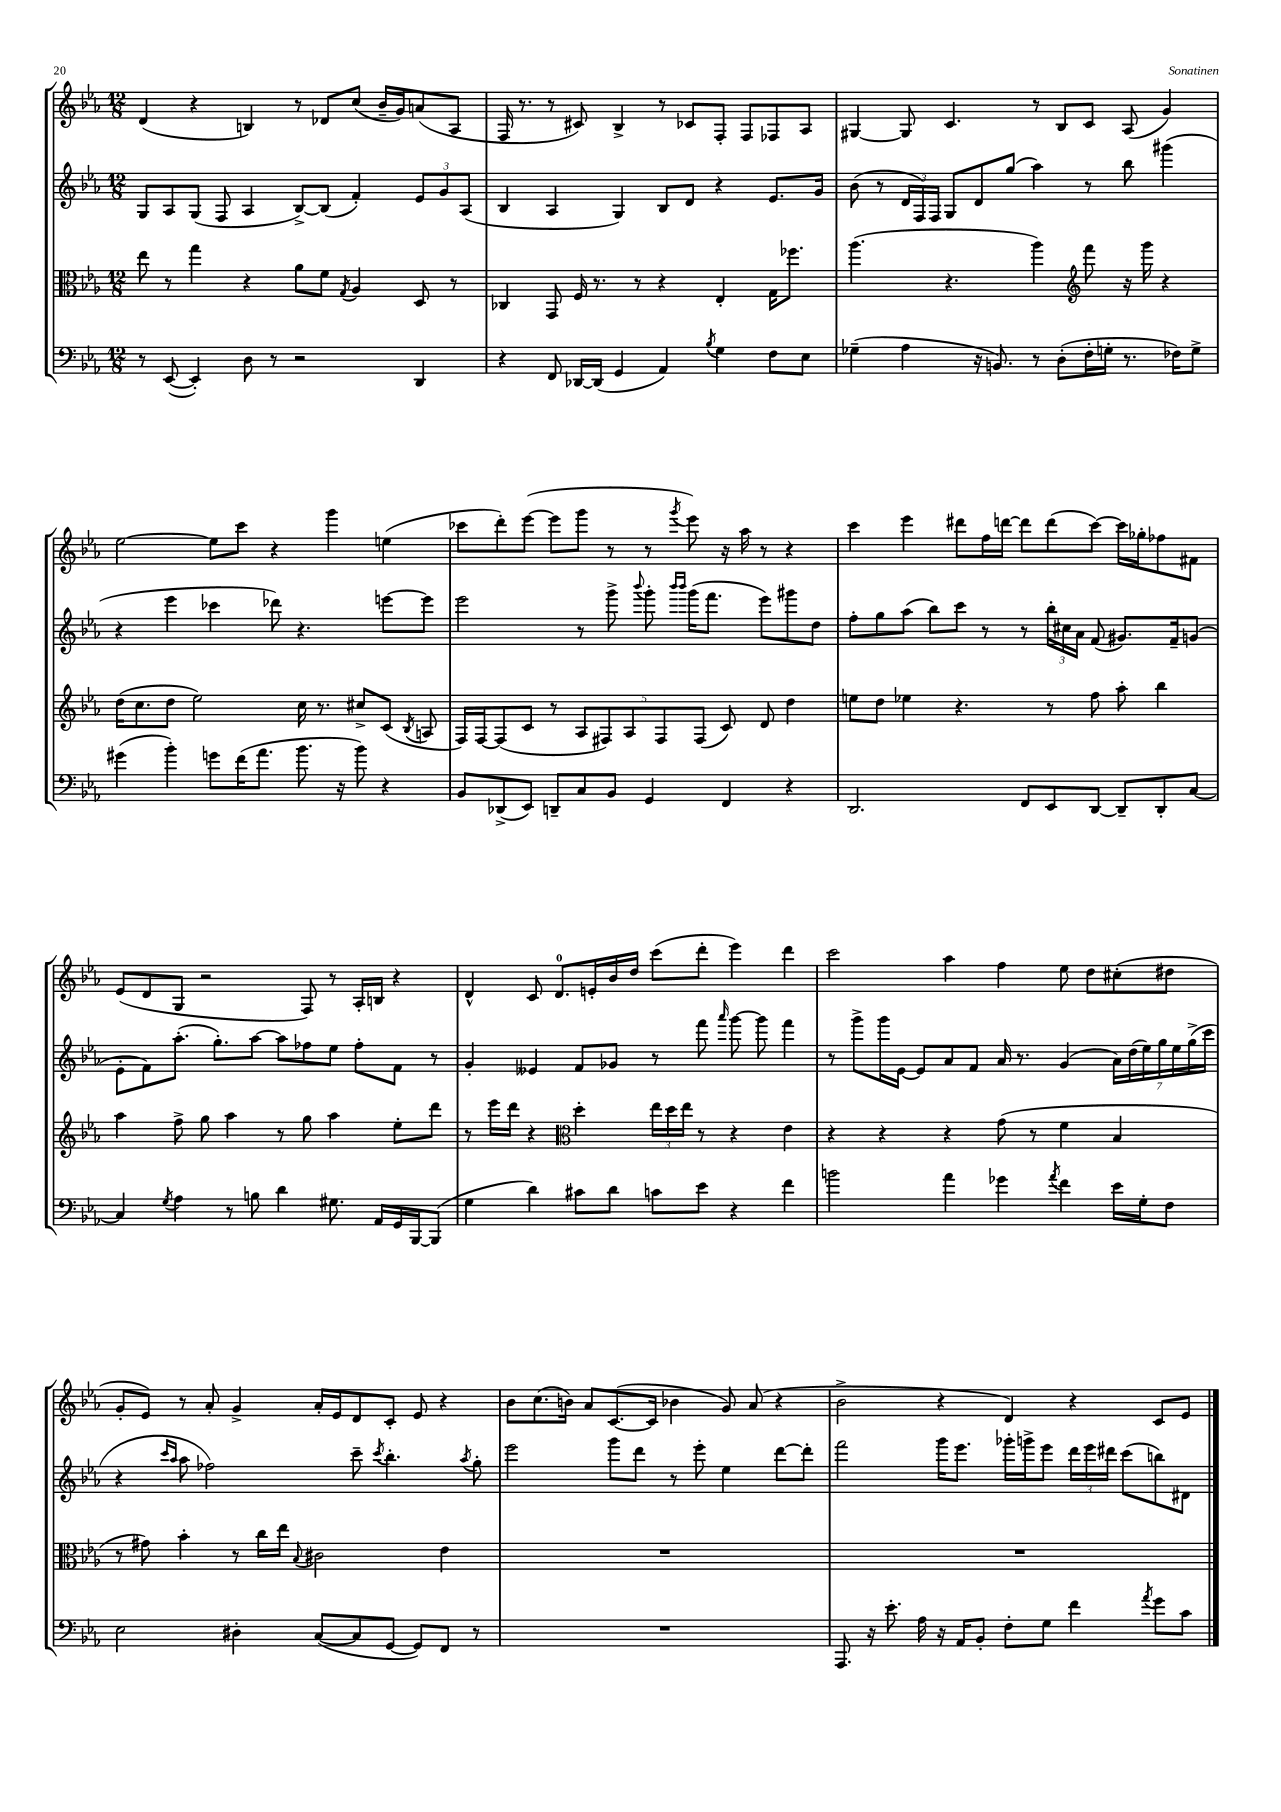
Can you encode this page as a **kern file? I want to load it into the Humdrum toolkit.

**kern	**kern	**kern	**kern
*part4	*part3	*part2	*part1
*staff4	*staff3	*staff2	*staff1
*clefF4	*clefC3	*clefG2	*clefG2
*k[b-e-a-]	*k[b-e-a-]	*k[b-e-a-]	*k[b-e-a-]
*M12/8	*M12/8	*M12/8	*M12/8
=49	=49	=49	=49
8r	8ee-\	8G/L	(4d/
([8EE-/	8r	8A-/	.
4EE-'/])	4gg\	(8G/J	4r
.	.	8F/	.
8D\	4r	4A-/	4Bn/)
8r	.	.	.
2r	8a-\L	[8B-^/L)	8r
.	8f\J	(8B-/J]	8d-X/L
.	8qG/	.	.
.	4A-/	4f'/)	(8cc/J
.	.	.	16b-~/LL
.	.	.	16g/J)
4DD/	8D/	12e-/L	(8an/
.	.	12g/	.
.	8r	.	8A-/J
.	.	(12A-/J	.
=50	=50	=50	=50
4r	4C-X/	4B-/	16F/
.	.	.	8.r
8FF/	8GG/	4A-/	8r
[16DD-X/LL	16F/	.	8c#X/)
(16DD-/JJ]	8.r	.	.
4GG/	.	4G/)	4B-^/
.	8r	.	.
4AA-/)	4r	8B-/L	8r
.	.	8d/J	8c-X/L
8qB-/	.	.	.
4G\	4E-'/	4r	8F'/J
.	.	.	8F/L
8F\L	16G\KL	8.e-/L	8F-X/
.	8.ff-X\J	.	.
8E-\J	.	.	8A-/J
.	.	16g/Jk	.
=51	=51	=51	=51
(4G-X~\	(4.aa-\	(8b-\	[4G#X/
.	.	8r	.
4A-\	.	24d/LL	8G#/]
.	.	24F/)	.
.	.	24F/JJ	.
.	4.r	8G/L	4.c/
16r	.	8d/	.
8.BBn/)	.	.	.
.	.	(8gg/J	.
8r	4aa-\)	4aa-\)	8r
(8D'\L	.	.	8B-/L
*	*clefG2	*	*
16F'\L	8fff\	8r	8c/J
16Gn'\JJ	.	.	.
8.r	16r	8bb-\	(8A-/
.	16ggg\	.	.
.	4r	(4ggg#X\	4g/)
16F-X\KL)	.	.	.
8G^\J	.	.	.
!!LO:LB:g=z
=52	=52	=52	=52
(4g#X\	(16dd\KL	4r	[2ee-\
.	8.cc\	.	.
4b-'\)	8dd\J	4eee-\	.
.	2ee-\)	.	.
8gn\L	.	4ccc-X\	8ee-\L]
(16f\K	.	.	8ccc\J
8.a-\J	.	.	.
.	.	8ddd-X\)	4r
8.b-\	16cc\	4.r	.
.	8.r	.	.
.	.	.	4ggg\
16r	.	.	.
8b-\)	8cc#X^/L	.	.
4r	(8c/J	[8eeen\L	(4een\
.	8qB-/	.	.
.	8An/	8eee\J]	.
=53	=53	=53	=53
8BB-/L	16F/LL)	2eee-\	8ccc-X\L
.	[16F/J	.	.
(8DD-X^/	(8F/]	.	8ddd'\)
8EE-/J)	8c/J	.	([8eee-\J
8DDn~/L	8r	.	8eee-\L]
8C/	10A-/L	8r	8ggg\J
.	10F#X/)	.	.
8BB-/J	.	8ggg^\	8r
.	10A-/	.	.
.	.	8qqbbb-/	.
4GG/	.	8ggg'\	8r
.	10F#/	.	.
.	.	16qqbbb-/LL	.
.	.	16qqbbb-/JJ	8qggg/
.	.	(16ggg\KL	8eee-\)
.	(10F#/J	.	.
.	.	8.fff\J	.
4FF/	8c/)	.	16r
.	.	.	16aa-\
.	8d/	8eee-\L)	8r
4r	4dd\	8ggg#X\	4r
.	.	8dd\J	.
=54	=54	=54	=54
2.DD/	8een\L	8ff'\L	4ccc\
.	8dd\J	8gg\	.
.	4ee-X\	(8aa-\J	4eee-\
.	.	8bb-\L)	.
.	4.r	8ccc\J	8ddd#X\L
.	.	8r	16ff\L
.	.	.	[16dddn\JJ
8FF/L	.	8r	8ddd\L]
8EE-/	8r	24bb-'\LL	(8ddd\
.	.	24cc#X\	.
.	.	24a-\JJ	.
[8DD/J	8ff\	(8f/	[8ccc\J)
8DD~/L]	8aa-'\	8.g#X/L)	16ccc\LL]
.	.	.	16gg-X'\J
8DD'/	4bb-\	.	8ff-X\
.	.	16f~/k	.
[8C/J	.	(8gn/J	8f#X\J
!!LO:LB:g=z
=55	=55	=55	=55
4C/]	4aa-\	8e-'\L	(8e-/L
.	.	8f\)	8d/
8qG/	.	.	.
4A-\	8ff^\	(8.aa-'\J	8G/J
.	8gg\	.	2r
.	.	8.gg'\L)	.
8r	4aa-\	.	.
8Bn\	.	[8aa-\J	.
4d\	8r	8aa-\L]	.
.	8gg\	8ff-X\	8F/)
8.G#X\	4aa-\	8ee-\J	8r
.	.	8ff-'\L	16A-'/LL
16AA-/LL	.	.	16Bn/JJ
16GG/	8ee-'\L	8f\J	4r
[16BBB-/J	.	.	.
(8BBB-/J]	8ddd\J	8r	.
=56	=56	=56	=56
4G\	8r	4g'/	4d^^/
.	16eee-\LL	.	.
.	16ddd\JJ	.	.
4d\)	4r	4e--X/	8c/
.	.	.	8.d/L
*	*clefC3	*	*
8c#X\L	4dd'\	8f/L	.
.	.	.	16en'/L
8d\J	.	8g-X/J	16b-/
.	.	.	16dd/JJ
8cn\L	24ee-\LL	8r	(8ccc\L
.	24dd\	.	.
.	24ee-\JJ	.	.
8e-\J	8r	8fff\	8ddd'\J
.	.	16qqaaa-/	.
4r	4r	[8ggg\	4eee-\)
.	.	8ggg\]	.
4f\	4e-\	4fff\	4ddd\
=57	=57	=57	=57
2bn\	4r	8r	2ccc\
.	.	8ggg^\L	.
.	4r	16ggg\L	.
.	.	[16e-\JJ	.
.	.	8e-/L]	.
4a-\	4r	8a-/	4aa-\
.	.	8f/J	.
4g-X\	(8g\	16a-/	4ff\
.	.	8.r	.
.	8r	.	.
8qa-/	.	.	.
4f\	4f\	(4g/	8ee-\
.	.	.	8dd\L
16e-\LL	4B-/	28a-\LL)	(8cc#X'\
.	.	(28dd\	.
16G'\J	.	.	.
.	.	28ee-\)	.
.	.	28gg\	.
8F\J	.	.	8dd#X\J
.	.	28ee-\	.
.	.	(28gg^\	.
.	.	28ccc\JJ	.
!!LO:LB:g=z
=58	=58	=58	=58
2E-\	8r	4r	8g'/L
.	8g#X\)	.	8e-/J)
.	.	16qqccc/LL	.
.	.	16qqaa-/JJ	.
.	4b-'\	8aa-\	8r
.	.	2ff-X\)	8a-'/
4D#X'\	8r	.	4g^/
.	16cc\LL	.	.
.	16ee-\JJ	.	.
.	8qqB-/	.	.
([8C/L	2c#X\	.	16a-'/LL
.	.	.	16e-/J
8C/]	.	8ccc~\	8d/
.	.	8qccc/	.
[8GG/J	.	4.bb-'\	8c'/J
8GG/L])	.	.	8e-/
8FF/J	4e-\	.	4r
.	.	8qaa-/	.
8r	.	8gg'\	.
=59	=59	=59	=59
1.r	1.r	2eee-\	8b-\L
.	.	.	(8.cc\
.	.	.	16bn\Jk)
.	.	.	8a-/L
.	.	8ggg\L	([8.c/
.	.	8ddd\J	.
.	.	.	16c/Jk]
.	.	8r	4b-X\
.	.	8eee-'\	.
.	.	4ee-\	8g/)
.	.	.	(8a-/
.	.	[8ddd\L	4r
.	.	8ddd'\J]	.
=60	=60	=60	=60
8.AAA-/	1.r	2fff\	2b-^\
16r	.	.	.
8.e-'\	.	.	.
16A-\	.	.	.
16r	.	16ggg\KL	4r
16AA-/KL	.	8.eee-\J	.
8BB-'/J	.	.	.
8F'\L	.	16ggg-X'\LL	4d/)
.	.	16gggn^\J	.
8G\J	.	8eee-\J	.
4f\	.	24ddd\LL	4r
.	.	24eee-\	.
.	.	24ddd#X\JJ	.
.	.	(8ccc\L	.
8qa-/	.	.	.
8g\L	.	8bbn\)	8c/L
8c\J	.	8d#X\J	8e-/J
==	==	==	==
*-	*-	*-	*-
